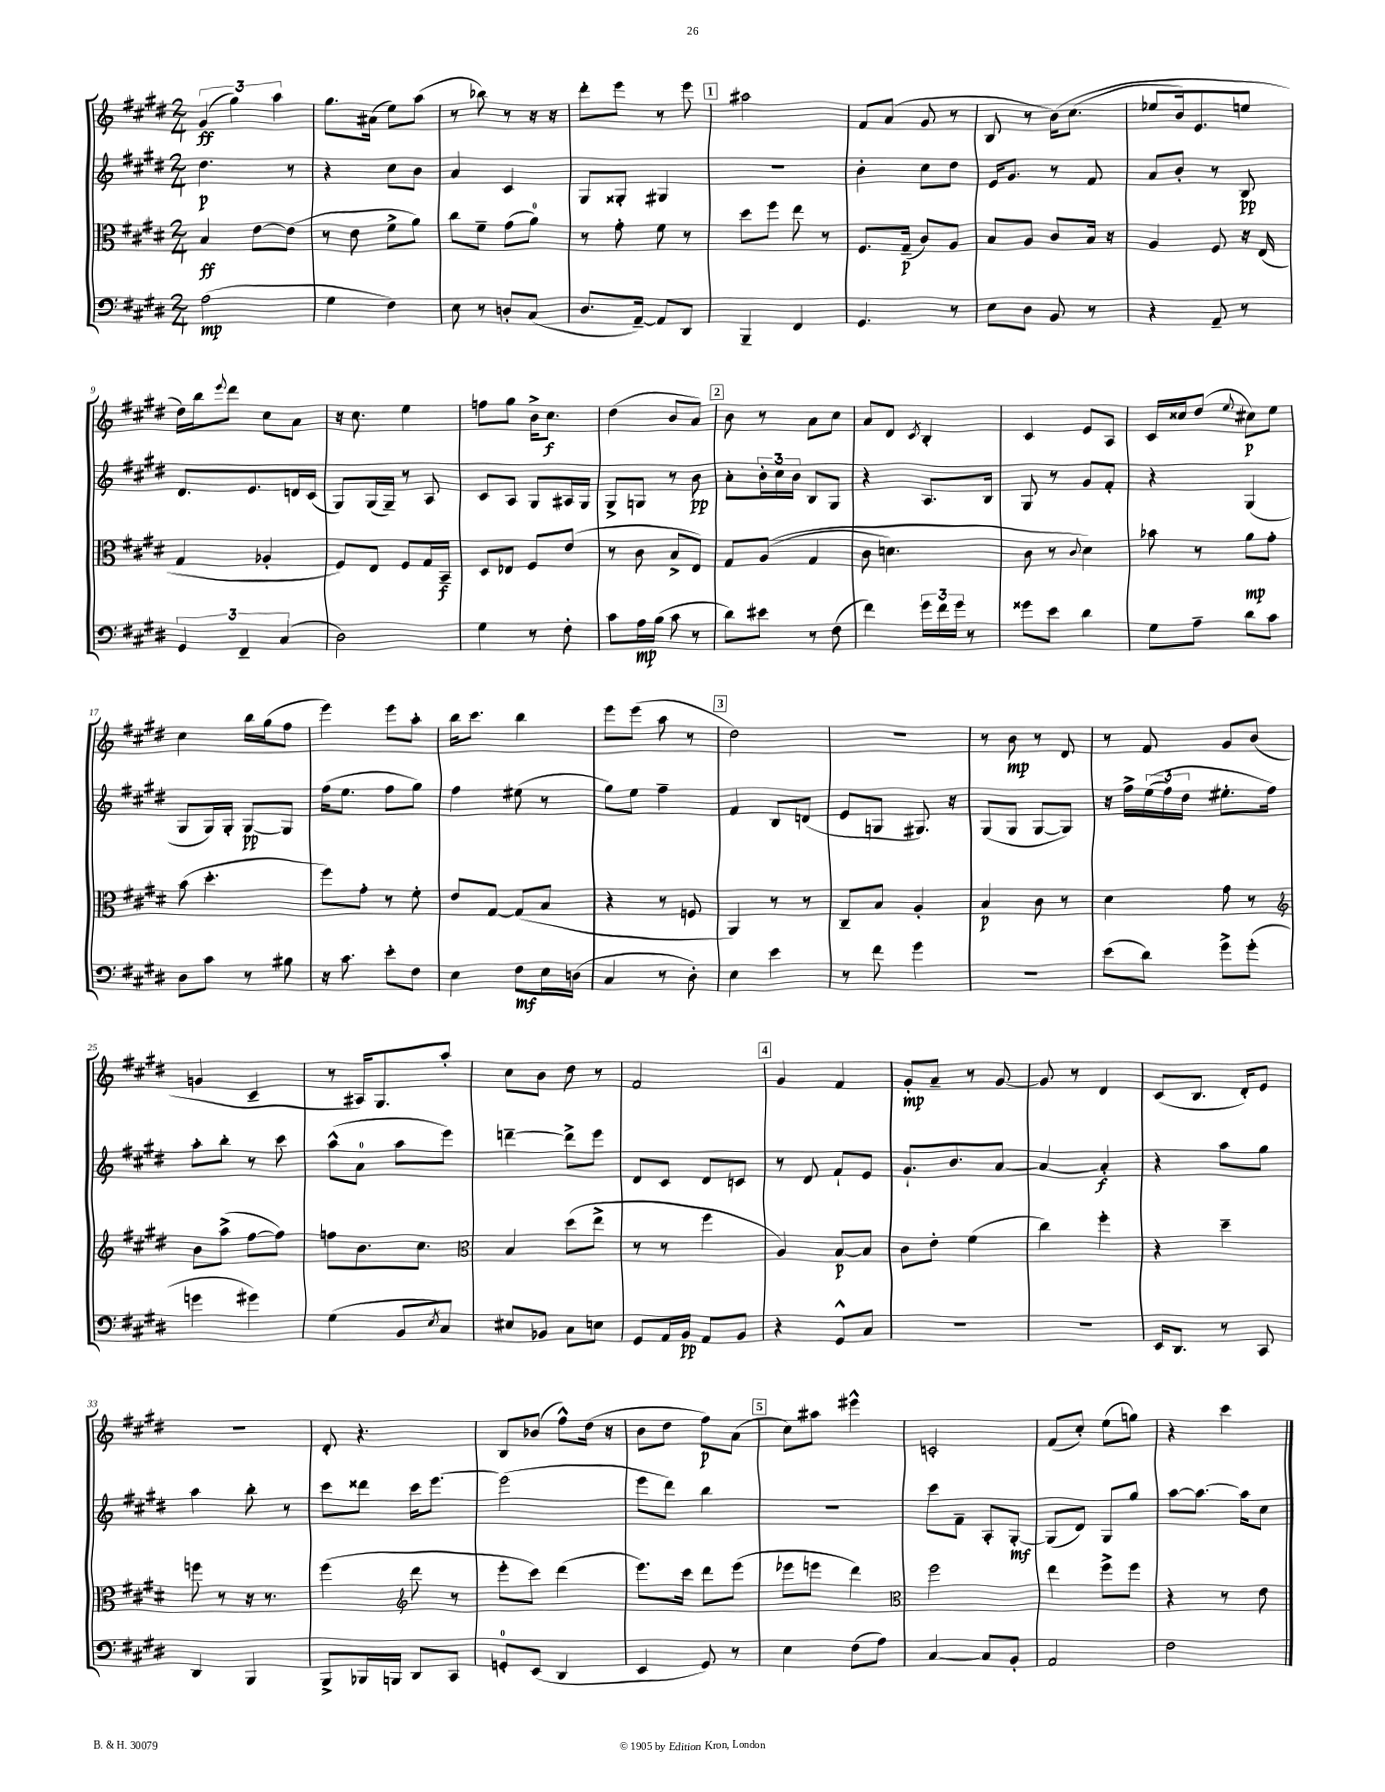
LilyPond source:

<<
\new StaffGroup <<
\new Staff = "s0" {
    \clef treble \key e \major \numericTimeSignature \time 2/4
    \tuplet 3/2 { gis'4\ff( gis''4) a''4 } |
    gis''8. ais'16( e''8) a''8( |
    r8 bes''8) r8 r16 r16 |
    dis'''8-. e'''8 r8 e'''8 |
    \mark \markup { \box "1" } ais''2 |
    fis'8 a'8( gis'8 r8 |
    b8 r8 b'16)\( cis''8.( |
    ees''8 b'16) e'8. e''8 |
    dis''16\) b''16 \appoggiatura { e'''8 } dis'''8 cis''8 a'8 |
    r16 cis''8. e''4 |
    f''8 gis''8 b'16-> cis''8.\f |
    dis''4( b'8 a'8) |
    \mark \markup { \box "2" } b'8 r8 a'8 cis''8 |
    a'8 dis'8 \acciaccatura { cis'8 } b4-. |
    cis'4 e'8 a8 |
    cis'16 cisis''16 dis''8( \appoggiatura { e''8 } cis''8\p) e''8 |
    cis''4 b''16 gis''16( fis''8 |
    e'''4) e'''8 a''8-. |
    b''16 cis'''8. b''4 |
    e'''8 e'''8( a''8 r8 |
    \mark \markup { \box "3" } dis''2) |
    r2 |
    r8 b'8\mp r8 dis'8 |
    r8 fis'8 gis'8 b'8( |
    g'4 cis'4-- |
    r8 ais16) gis8. a''8-. |
    cis''8 b'8 dis''8 r8 |
    fis'2 |
    \mark \markup { \box "4" } gis'4 fis'4 |
    gis'8-.\mp a'8-- r8 gis'8~ |
    gis'8 r8 dis'4 |
    cis'8( b8. dis'16-.) e'8 |
    R2 |
    dis'8-. r4. |
    b8 bes'8( fis''8-^) dis''16( r16 |
    b'8 dis''8 fis''8\p) a'8( |
    \mark \markup { \box "5" } cis''8) ais''8 eis'''4-^ |
    c'2-. |
    fis'8( cis''8-.) e''8( g''8) |
    r4 cis'''4 \bar "|." |
}
\new Staff = "s1" {
    \clef treble \key e \major \numericTimeSignature \time 2/4
    dis''4.\p r8 |
    r4 cis''8 b'8 |
    a'4 cis'4 |
    gis8 gisis8-. gis4 |
    \mark \markup { \box "1" } R2 |
    b'4-. cis''8 dis''8 |
    e'16 gis'8. r8 fis'8 |
    a'8 b'8-. r8 b8\pp |
    dis'8. e'8. d'16 cis'16( |
    gis8) gis16( gis16--) r8 a8 |
    cis'8 a8 gis8 ais16 gis16 |
    gis8-> g8 r8 b'8\pp |
    \mark \markup { \box "2" } a'8-. \tuplet 3/2 { b'16-. cis''16 b'16 } b8 gis8 |
    r4 a8. b16 |
    gis8 r8 gis'8 fis'8-. |
    r4 gis4( |
    gis8 gis16) gis16-. gis8~\pp gis8 |
    fis''16( e''8. fis''8 gis''8) |
    fis''4 eis''8( r8 |
    gis''8) e''8 fis''4-- |
    \mark \markup { \box "3" } fis'4 b8 d'8( |
    e'8 g8 gis8.) r16 |
    gis8( gis8 gis8~ gis8) |
    r16 fis''16-> \tuplet 3/2 { e''16(\( fis''16) dis''16 } eis''8.-. fis''16\) |
    a''8-. b''8-. r8 cis'''8 |
    a''8-^( a'8-0 a''8 e'''8) |
    d'''4~-- d'''8-> e'''8 |
    dis'8 cis'8 dis'8 c'8 |
    \mark \markup { \box "4" } r8 dis'8 fis'8-! e'8 |
    gis'8.-! b'8. a'8~ |
    a'4~ a'4-.\f |
    r4 a''8 gis''8 |
    a''4 b''8-. r8 |
    cis'''8 disis'''8 cis'''16 e'''8.~ |
    e'''2( |
    e'''8 dis'''8) b''4 |
    \mark \markup { \box "5" } R2 |
    cis'''8 fis'8-- a8-. gis8~-.\mf |
    gis8( dis'8) gis8 gis''8 |
    a''8~ a''8.~ a''16 cis''8 \bar "|." |
}
\new Staff = "s2" {
    \clef alto \key e \major \numericTimeSignature \time 2/4
    b4\ff e'8~ e'8( |
    r8 e'8 fis'8-> a'8) |
    cis''8 fis'8-- gis'8( a'8-0) |
    r8 gis'8-. fis'8 r8 |
    \mark \markup { \box "1" } dis''8 fis''8 e''8 r8 |
    fis8. gis16--\p( cis'8) a8 |
    b8 a8 cis'8 b16 r16 |
    a4 fis8 r16 e16( |
    gis4 aes4-. |
    fis8) e8 fis8 gis16 b,16--\f |
    dis8 ees8 fis8 e'8( |
    r8 cis'8 b8-> e8) |
    \mark \markup { \box "2" } gis8 a8(\( gis4 |
    cis'8 d'4.) |
    cis'8 r8 \appoggiatura { cis'8 } dis'4\) |
    bes'8 r8 a'8\mp gis'8-. |
    b'8( dis''4.-. |
    fis''8) gis'8-. r8 fis'8-. |
    e'8 gis8~ gis8( b8 |
    r4 r8 f8 |
    \mark \markup { \box "3" } a,4) r8 r8 |
    cis8-- b8 a4-. |
    b4\p cis'8 r8 |
    dis'4 gis'8 r8 |
    \clef treble b'8 a''8->( fis''8~ fis''8) |
    f''8 b'8. cis''8. |
    \clef alto b4 dis''8( e''8-> |
    r8 r8 fis''4 |
    \mark \markup { \box "4" } a4) b8~\p b8 |
    cis'8 e'8-. fis'4( |
    cis''4) fis''4-. |
    r4 dis''4-- |
    f''8 r8 r16 r8. |
    fis''4( \clef treble dis'''8 r8 |
    e'''8-. cis'''8) dis'''4( |
    e'''8.) cis'''16 dis'''8 e'''8( |
    \mark \markup { \box "5" } ees'''8 e'''8 dis'''4) |
    \clef alto fis''2 |
    e''4 fis''8-> fis''8 |
    r4 r8 e'8 \bar "|." |
}
\new Staff = "s3" {
    \clef bass \key e \major \numericTimeSignature \time 2/4
    a2\mp( |
    gis4 fis4) |
    e8 r8 d8-. cis8( |
    dis8. a,16~--) a,8 dis,8 |
    \mark \markup { \box "1" } b,,4-- fis,4 |
    gis,4. r8 |
    e8 dis8 b,8 r8 |
    r4 a,8-- r8 |
    \tuplet 3/2 { gis,4 fis,4-- cis4( } |
    dis2) |
    gis4 r8 fis8-. |
    cis'8 a16\mp b16( cis'8 r8 |
    \mark \markup { \box "2" } dis'8) eis'8 r8 fis8( |
    fis'4) \tuplet 3/2 { gis'16 fis'16 gis'16 } r8 |
    gisis'8 e'8 dis'4 |
    gis8 a8-- dis'8 cis'8 |
    dis8 cis'8 r8 bis8 |
    r16 cis'8. e'8-. fis8 |
    e4 fis8\mf e16 d16( |
    cis4 r8 dis8-.) |
    \mark \markup { \box "3" } e4 e'4 |
    r8 fis'8 gis'4 |
    r2 |
    e'8( dis'8) gis'8-> gis'8-.( |
    g'4 gis'4) |
    gis4( b,8 \acciaccatura { e8 } cis8) |
    eis8 bes,8 cis8 e8 |
    gis,8 a,16 b,16\pp a,8 b,8 |
    \mark \markup { \box "4" } r4 gis,8-^ cis8 |
    R2 |
    R2 |
    e,16 dis,8. r8 cis,8 |
    dis,4 b,,4 |
    b,,8-> bes,,16 b,,16 dis,8 cis,8 |
    g,8-0-. e,8( dis,4 |
    e,4 gis,8) r8 |
    \mark \markup { \box "5" } e4 fis8( a8) |
    cis4~ cis8 b,8-. |
    a,2 |
    fis2 \bar "|." |
}
>>
>>
